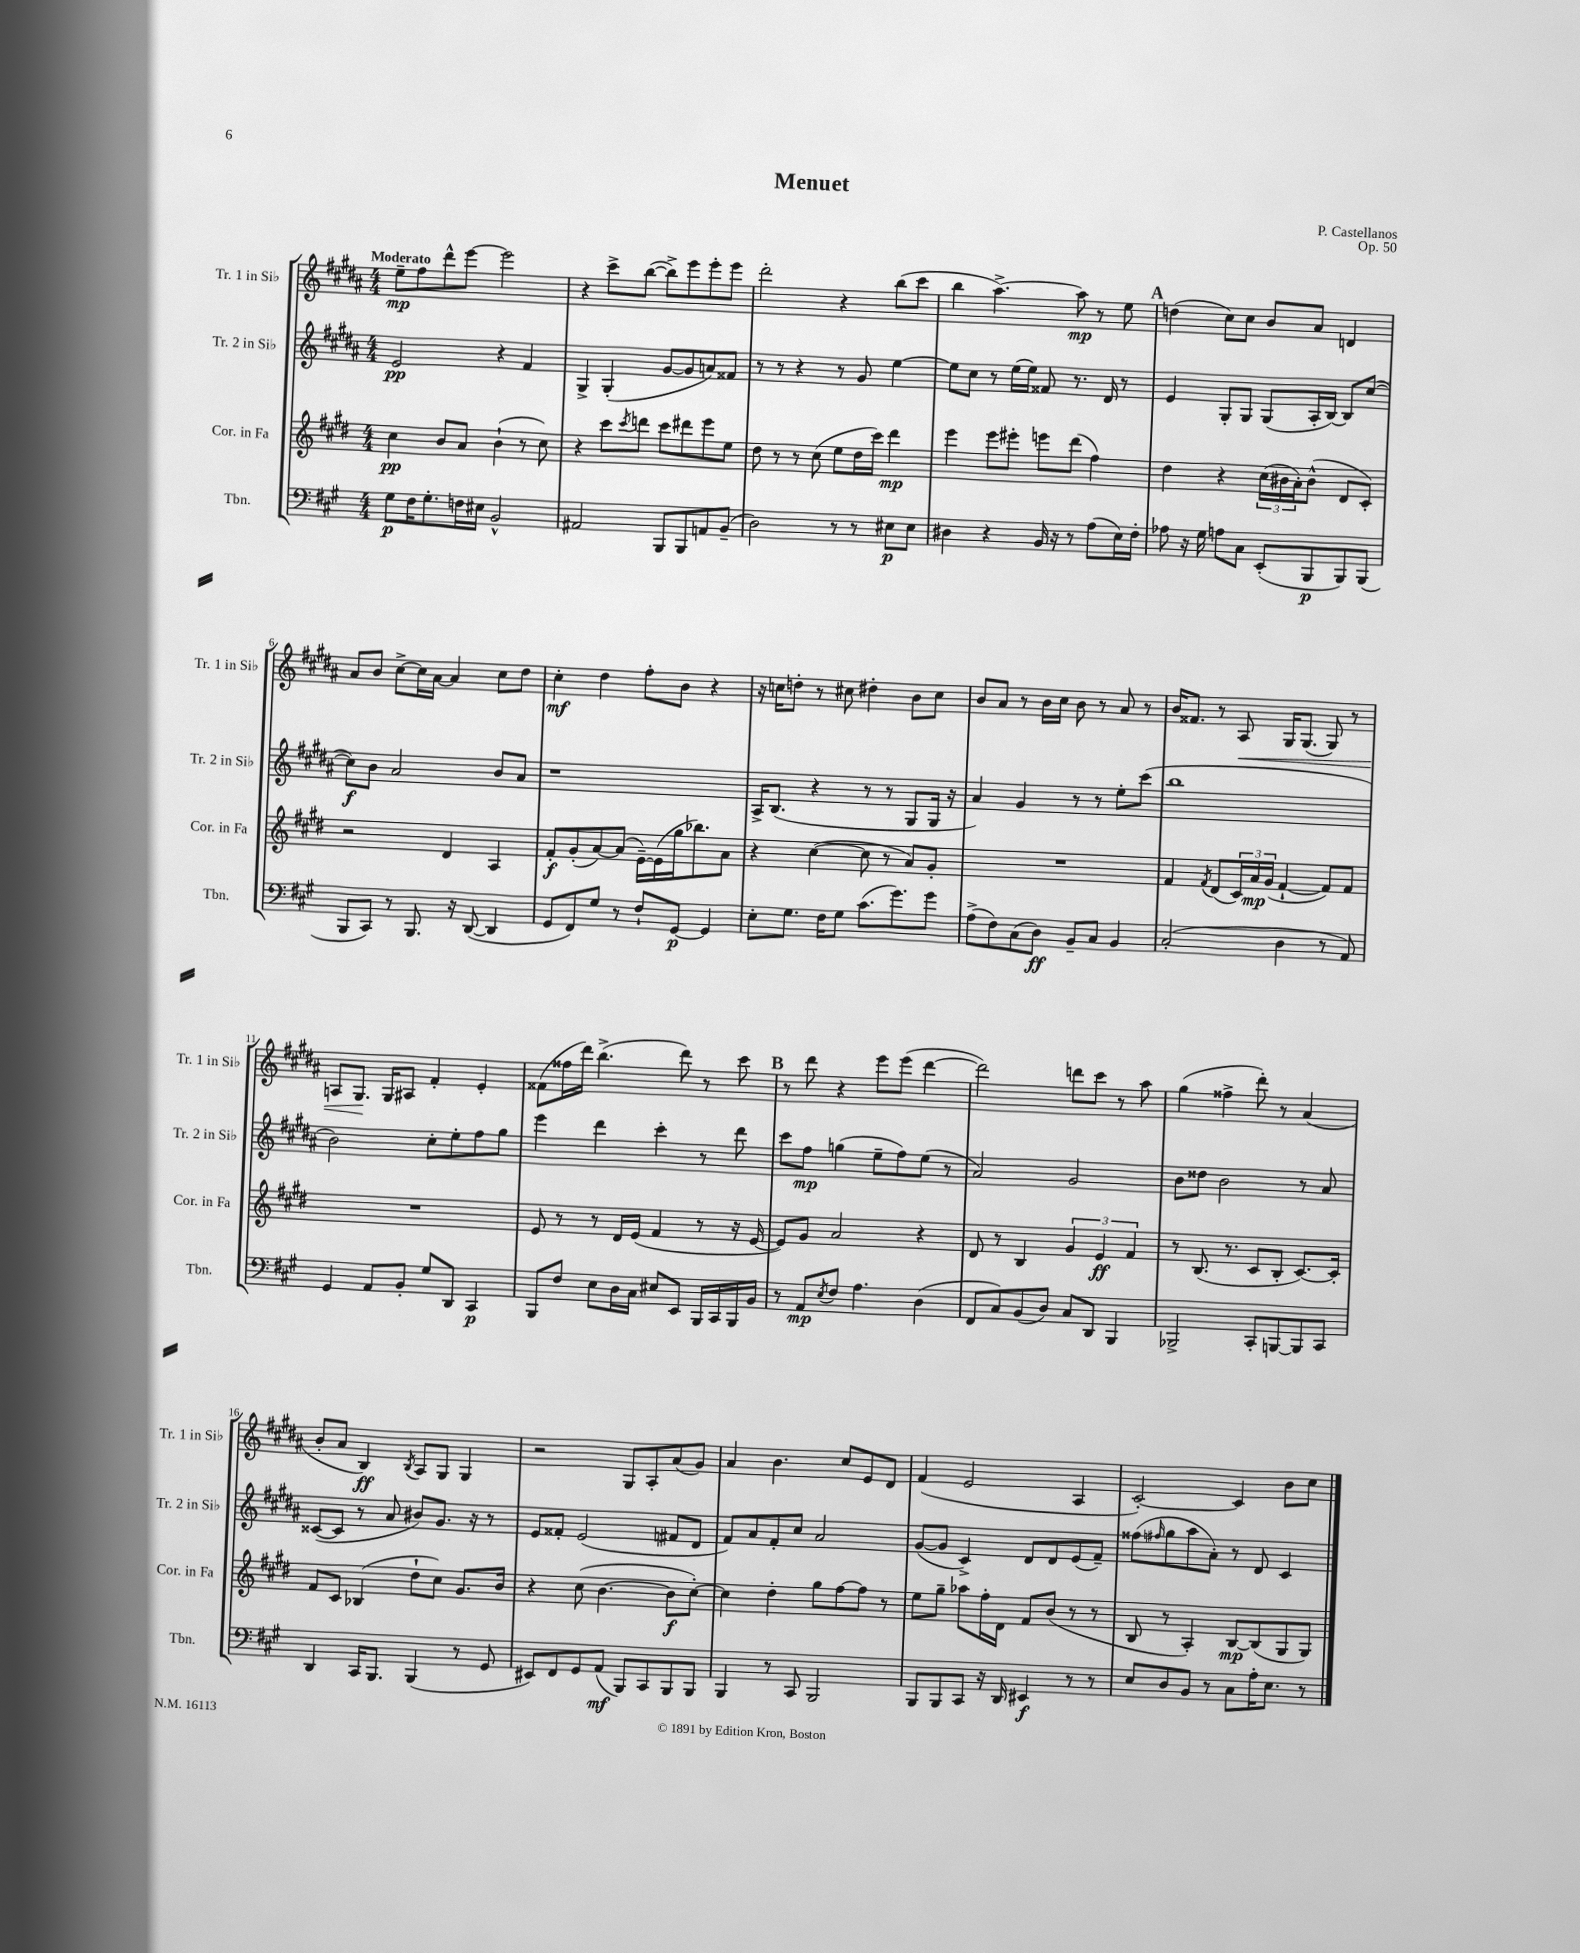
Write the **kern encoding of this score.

**kern	**dynam	**kern	**dynam	**kern	**dynam	**kern	**dynam
*part4	*part4	*part3	*part3	*part2	*part2	*part1	*part1
*staff4	*staff4	*staff3	*staff3	*staff2	*staff2	*staff1	*staff1
*I"Tbn.	*	*I"Cor. in Fa	*	*I"Tr. 2 in Si♭	*	*I"Tr. 1 in Si♭	*
*I'Tbn.	*	*I'Cor. in Fa	*	*I'Tr. 2 in Si♭	*	*I'Tr. 1 in Si♭	*
*clefF4	*	*clefG2	*	*clefG2	*	*clefG2	*
*k[f#c#g#]	*	*k[f#c#g#d#]	*	*k[f#c#g#d#a#]	*	*k[f#c#g#d#a#]	*
*M4/4	*	*M4/4	*	*M4/4	*	*M4/4	*
=1	=1	=1	=1	=1	=1	=1	=1
!	!	!	!	!	!	!LO:TX:a:B:t=Moderato	!
8G#\L	p	4cc#\	pp	2e/	pp	8ee~\L	mp
16F#\K	.	.	.	.	.	8ff#\	.
8.G#'\	.	.	.	.	.	.	.
.	.	8b/L	.	.	.	8ddd#^^\	.
16Fn\L	.	8a/J	.	.	.	[8eee\J	.
16E#X\JJ	.	.	.	.	.	.	.
2BB^^/	.	(4b`\	.	4r	.	2eee\]	.
.	.	8r	.	4f#/	.	.	.
.	.	8cc#\)	.	.	.	.	.
=2	=2	=2	=2	=2	=2	=2	=2
2AA#X/	.	4r	.	4G#^/	.	4r	.
.	.	8ccc#\L	.	(4G#'/	.	8ccc#^\L	.
.	.	8qccc#/	.	.	.	.	.
.	.	8dddn\J	.	.	.	([8bb\J	.
8BBB/L	.	8ccc#\L	.	[8g#/L	.	8bb^\L])	.
8BBB/	.	8ddd#X\	.	8g#/]	.	8eee\	.
8AAn/	.	8eee\	.	8an/)	.	8eee'\	.
(8BB~/J	.	8ee\J	.	8f##X/J	.	8eee\J	.
=3	=3	=3	=3	=3	=3	=3	=3
2D\)	.	8dd#\	.	8r	.	2ddd#'\	.
.	.	8r	.	8r	.	.	.
.	.	8r	.	4r	.	.	.
.	.	(8cc#\	.	.	.	.	.
8r	.	8ee\L	.	8r	.	4r	.
8r	.	16dd#\L	.	8g#/	.	.	.
.	.	16ccc#\JJ)	.	.	.	.	.
8E#X\L	p	4ddd#\	mp	[4ee\	.	(8bb\L	.
8E#\J	.	.	.	.	.	8ccc#\J	.
=4	=4	=4	=4	=4	=4	=4	=4
4D#X\	.	4eee\	.	8ee\L]	.	4bb\	.
.	.	.	.	8cc#\J	.	.	.
4r	.	8eee\L	.	8r	.	[4.aa#^\)	.
.	.	8eee#X'\J	.	(16ee\LL	.	.	.
.	.	.	.	16ee\JJ)	.	.	.
16BB/	.	8eeen\L	.	8f##X/	.	.	.
16r	.	.	.	.	.	.	.
8r	.	(8ddd#\J	.	8.r	.	8aa#\]	mp
(8A\L	.	4ff#\)	.	.	.	8r	.
.	.	.	.	16d#/	.	.	.
16E\L)	.	.	.	8r	.	8ee\	.
16F#'\JJ	.	.	.	.	.	.	.
!!LO:REH:place=s1:t=A
=5	=5	=5	=5	=5	=5	=5	=5
8A-X\	.	4dd#\	.	4e/	.	(4ddn\	.
16r	.	.	.	.	.	.	.
16G#\	.	.	.	.	.	.	.
8An\L	.	4r	.	8G#'/L	.	8cc#\L)	.
8C#\J	.	.	.	8G#/J	.	8cc#\J	.
(8EE'/L	.	(24cc#\LL	.	(8G#/L	.	8b/L	.
.	.	24b#X\	.	.	.	.	.
.	.	24a'\J)	.	.	.	.	.
8BBB/	p	(8b#^^\J	.	16A#'/L	.	8a#/J	.
.	.	.	.	[16B/JJ)	.	.	.
8BBB/)	.	8d#/L	.	8B/L]	.	4dn/	.
(8BBB/J	.	8c#'/J)	.	([8cc#/J	.	.	.
!!LO:LB:g=z
=6	=6	=6	=6	=6	=6	=6	=6
8BBB/L	.	2r	.	8cc#\L])	f	8a#/L	.
8CC#/J)	.	.	.	8b\J	.	8b/J	.
8r	.	.	.	2a#/	.	[8cc#^\L	.
8.BBB/	.	.	.	.	.	16cc#\L]	.
.	.	.	.	.	.	[16a#\JJ	.
.	.	4d#/	.	.	.	4a#/]	.
16r	.	.	.	.	.	.	.
([8DD/	.	.	.	.	.	.	.
4DD/]	.	4A/	.	8b/L	.	8cc#\L	.
.	.	.	.	8a#/J	.	8dd#\J	.
=7	=7	=7	=7	=7	=7	=7	=7
8GG#/L	.	8f#'/L	f	1r	.	4cc#'\	mf
8FF#/)	.	(8g#'/	.	.	.	.	.
8G#/J	.	[8a/)	.	.	.	4dd#\	.
8r	.	(8a/J]	.	.	.	.	.
8F#`/L	.	[16e~\LL)	.	.	.	8ff#'\L	.
.	.	(16e\]	.	.	.	.	.
[8GG#/J	p	16gg#\J	.	.	.	8b\J	.
.	.	8.bb-X\)	.	.	.	.	.
4GG#/]	.	.	.	.	.	4r	.
.	.	8a\J	.	.	.	.	.
=8	=8	=8	=8	=8	=8	=8	=8
8E'\L	.	4r	.	16A#^/KL	.	16r	.
.	.	.	.	(8.B/J	.	16ccn\KL	.
8.G#\J	.	.	.	.	.	8ddn'\J	.
.	.	([4cc#\	.	4r	.	8r	.
16F#\KL	.	.	.	.	.	.	.
8G#\J	.	.	.	.	.	8cc#X\	.
(8.c#\L	.	8cc#\]	.	8r	.	4dd#X'\	.
.	.	8r	.	8r	.	.	.
8.g#\)	.	.	.	.	.	.	.
.	.	8a/L)	.	8G#/L	.	8b\L	.
8g#\J	.	8g#'/J	.	16G#/Jk	.	8cc#\J	.
.	.	.	.	16r	.	.	.
=9	=9	=9	=9	=9	=9	=9	=9
(8A^\L	.	1r	.	4a#/)	.	8b/L	.
8F#\)	.	.	.	.	.	8a#/J	.
(8C#\	.	.	.	4g#/	.	8r	.
8D\J)	ff	.	.	.	.	16b\LL	.
.	.	.	.	.	.	16cc#\JJ	.
8BB~/L	.	.	.	8r	.	8b\	.
8C#/J	.	.	.	8r	.	8r	.
4BB/	.	.	.	8ee'\L	.	8a#/	.
.	.	.	.	(8ccc#\J	.	8r	.
=10	=10	=10	=10	=10	=10	=10	=10
(2C#'/	.	4f#/	.	1bb	.	16b/KL	.
.	.	.	.	.	.	8.f##X/J	.
.	.	8qf#/	.	.	.	.	.
.	.	(8d#/L	.	.	.	8r	.
!	!	!	!	!	!	!	!LO:HP:b
.	.	24c#/L)	.	.	.	8A#/	<
.	.	24a/	mp	.	.	.	.
.	.	(24g#/JJ	.	.	.	.	.
4D\	.	[4f#`/	.	.	.	16G#/KL	.
.	.	.	.	.	.	(8.G#/J	.
8r	.	8f#/L])	.	.	.	8G#/)	.
8AA/)	.	8f#/J	.	.	.	8r	.
!!LO:LB:g=z
=11	=11	=11	=11	=11	=11	=11	=11
4GG#/	.	1r	.	2b\)	.	8An/L	.
.	.	.	.	.	.	8.G#/J	.
8AA/L	.	.	.	.	.	.	.
.	.	.	.	.	.	16G#/KL	[
8BB'/J	.	.	.	.	.	8A#X/J	.
8G#/L	.	.	.	8cc#'\L	.	4f#'/	.
8DD/J	.	.	.	8ee'\	.	.	.
4CC#/	p	.	.	8ff#\	.	4e'/	.
.	.	.	.	8gg#\J	.	.	.
=12	=12	=12	=12	=12	=12	=12	=12
8BBB/L	.	8e/	.	4eee\	.	(8f##X\L	.
8F#/J	.	8r	.	.	.	16ff##X\L	.
.	.	.	.	.	.	16ddd#\JJ)	.
8E\L	.	8r	.	4ddd#\	.	(4.bb^\	.
16D\L	.	16d#/LL	.	.	.	.	.
16C#\JJ	.	(16e/JJ	.	.	.	.	.
8E#X/L	.	4f#/	.	4ccc#'\	.	.	.
8EE/J	.	.	.	.	.	8ddd#\)	.
16BBB/LL	.	8r	.	8r	.	8r	.
16CC#/	.	.	.	.	.	.	.
16BBB/	.	16r	.	8ddd#\	.	8ccc#\	.
16BB/JJ	.	[16e/	.	.	.	.	.
!!LO:REH:place=s1:t=B
=13	=13	=13	=13	=13	=13	=13	=13
8r	.	8e/L])	.	8ccc#\L	.	8r	.
8AA/L	mp	8g#/J	.	8ff#\J	mp	8ddd#\	.
8qE/	.	.	.	.	.	.	.
8F#/J	.	2a/	.	(4ggn\	.	4r	.
4.A\	.	.	.	.	.	.	.
.	.	.	.	8ee~\L	.	8eee\L	.
.	.	.	.	8ff#\)	.	(8eee\J	.
(4D\	.	4r	.	(8ee\J	.	[4ddd#\	.
.	.	.	.	8r	.	.	.
=14	=14	=14	=14	=14	=14	=14	=14
8FF#/L	.	8d#/	.	2a#/)	.	2ddd#\])	.
8C#/)	.	8r	.	.	.	.	.
(8BB/	.	4B/	.	.	.	.	.
8D/J)	.	.	.	.	.	.	.
8C#/L	.	6g#/	.	2g#/	.	8dddn\L	.
8DD/J	.	.	.	.	.	8ccc#\J	.
.	.	6e/	ff	.	.	.	.
4BBB/	.	.	.	.	.	8r	.
.	.	6f#/	.	.	.	.	.
.	.	.	.	.	.	8aa#\	.
=15	=15	=15	=15	=15	=15	=15	=15
2BBB-X^/	.	8r	.	8b\L	.	(4gg#\	.
.	.	(8.B/	.	8dd##X\J	.	.	.
.	.	.	.	2b\	.	4ff##X^\	.
.	.	8.r	.	.	.	.	.
8CC#'/L	.	8c#/L	.	.	.	8ddd#'\)	.
[8BBBn/	.	8B'/J	.	.	.	8r	.
8BBB/]	.	[8.c#/L)	.	8r	.	(4a#/	.
8CC#/J	.	.	.	8a#/	.	.	.
.	.	16c#'/Jk]	.	.	.	.	.
!!LO:LB:g=z
=16	=16	=16	=16	=16	=16	=16	=16
4DD/	.	8f#/L	.	([8c##X/L	.	8b'/L	.
.	.	8c#/J	.	8c##/J]	.	8a#/J	.
16CC#/KL	.	(4B-X/	.	8r	.	4B/)	ff
8.BBB/J	.	.	.	.	.	.	.
.	.	.	.	8a#/	.	.	.
.	.	.	.	.	.	8qB/	.
(4BBB/	.	8dd#`\L	.	8b#X/L)	.	8A#/L	.
.	.	8cc#\J)	.	8.g#/J	.	8G#/J	.
8r	.	8.g#/L	.	.	.	4G#/	.
.	.	.	.	16r	.	.	.
8GG#/	.	.	.	8r	.	.	.
.	.	16b/Jk	.	.	.	.	.
=17	=17	=17	=17	=17	=17	=17	=17
8EE#X/L)	.	4r	.	8e/L	.	2r	.
8FF#/	.	.	.	8f##X'/J	.	.	.
8GG#/	.	(8cc#\	.	(2e/	.	.	.
(8AA/J	mf	[4.b\	.	.	.	.	.
8BBB/L)	.	.	.	.	.	8G#/L	.
8CC#/	.	.	.	.	.	8A#'/	.
8BBB/	.	8b\L]	f	8f#X/L	.	(8a#/	.
8BBB/J	.	[8cc#'\J)	.	8d#/J	.	8g#/J)	.
=18	=18	=18	=18	=18	=18	=18	=18
4BBB/	.	4cc#\]	.	8f#/L)	.	4a#/	.
.	.	.	.	8a#/	.	.	.
8r	.	4dd#'\	.	8f#'/	.	4.b\	.
8CC#/	.	.	.	8cc#/J	.	.	.
2BBB/	.	8gg#\L	.	2a#/	.	.	.
.	.	[8ff#\	.	.	.	8cc#/L	.
.	.	8ff#\J]	.	.	.	8e/	.
.	.	8r	.	.	.	8d#/J	.
=19	=19	=19	=19	=19	=19	=19	=19
8BBB/L	.	8ee\L	.	([8g#/L	.	(4f#/	.
8BBB/	.	8gg#~\J	.	8g#/J]	.	.	.
8CC#/J	.	8aa-X\L	.	4c#^/)	.	2e/	.
16r	.	16ff#'\L	.	.	.	.	.
16DD/	.	16d#\JJ	.	.	.	.	.
4EE#X/	f	8f#/L	.	8d#/L	.	.	.
.	.	(8b/J	.	8d#/	.	.	.
8r	.	8r	.	(8e/	.	4A#/	.
8r	.	8r	.	8f#~/J)	.	.	.
=20	=20	=20	=20	=20	=20	=20	=20
8E/L	.	8B/	.	(8ff##X\L	.	[2c#'/)	.
.	.	.	.	16qqff#X/	.	.	.
8D/	.	8r	.	8gg#\	.	.	.
8BB/J	.	4A'/)	.	8aa#\	.	.	.
8r	.	.	.	8a#'\J)	.	.	.
8C#\L	.	[8B/L	mp	8r	.	4c#/]	.
16A'\K	.	(8B/]	.	8d#/	.	.	.
8.E\J	.	.	.	.	.	.	.
.	.	8G#/	.	4c#/	.	8b\L	.
8r	.	8G#/J)	.	.	.	8cc#\J	.
==	==	==	==	==	==	==	==
*-	*-	*-	*-	*-	*-	*-	*-
